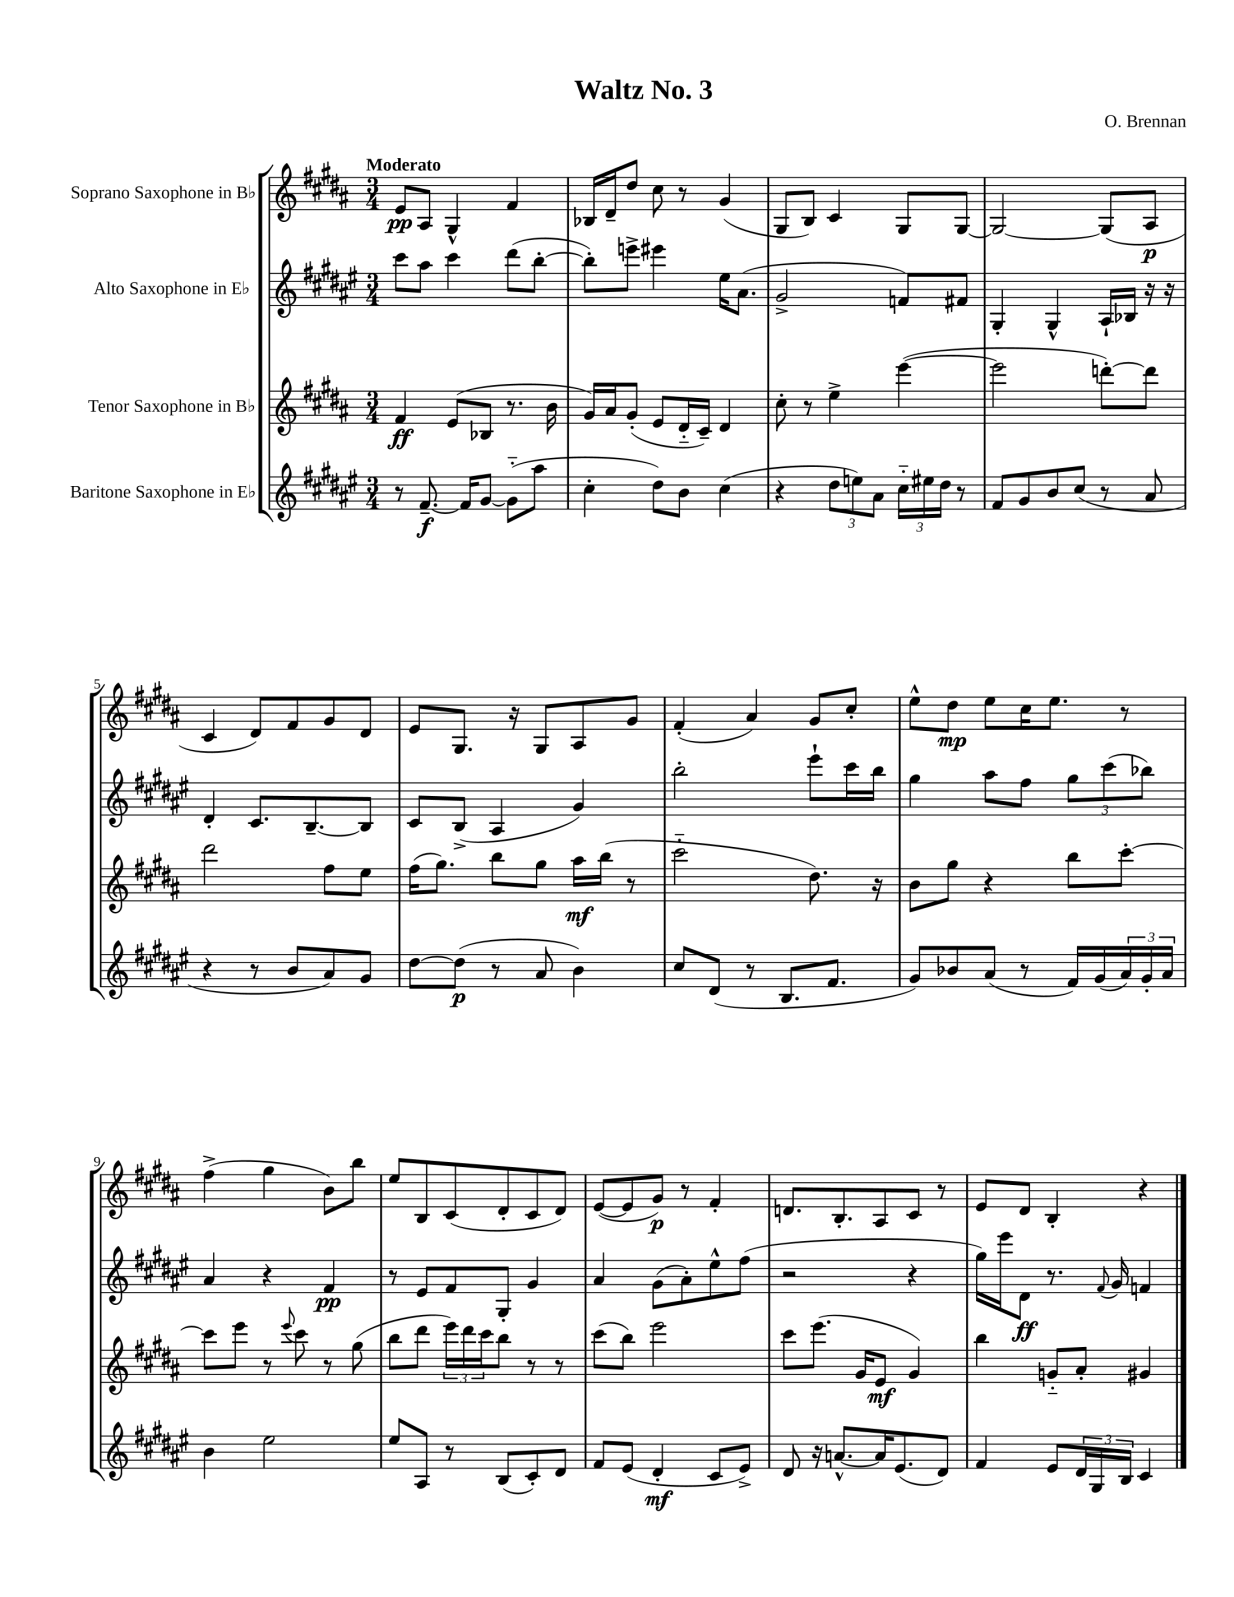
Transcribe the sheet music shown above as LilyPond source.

\header { title = "Waltz No. 3" composer = "O. Brennan" }
<<
\new StaffGroup <<
\new Staff = "s0" \with { instrumentName = "Soprano Saxophone in Bb" } {
    \clef treble \key b \major \numericTimeSignature \time 3/4 \tempo "Moderato"
    e'8\pp ais8 gis4-^ fis'4 |
    bes16 dis'16-- dis''8 cis''8 r8 gis'4( |
    gis8 b8) cis'4 gis8 gis8~ |
    gis2~ gis8( ais8\p |
    cis'4 dis'8) fis'8 gis'8 dis'8 |
    e'8 gis8. r16 gis8 ais8 gis'8 |
    fis'4-.( ais'4) gis'8 cis''8-. |
    e''8-^ dis''8\mp e''8 cis''16 e''8. r8 |
    fis''4->( gis''4 b'8) b''8 |
    e''8 b8 cis'8( dis'8-. cis'8 dis'8) |
    e'8~( e'8 gis'8\p) r8 fis'4-. |
    d'8. b8.-. ais8 cis'8 r8 |
    e'8 dis'8 b4-. r4 \bar "|." |
}
\new Staff = "s1" \with { instrumentName = "Alto Saxophone in Eb" } {
    \clef treble \key fis \major \numericTimeSignature \time 3/4
    cis'''8 ais''8 cis'''4 dis'''8( b''8~-. |
    b''8-.) e'''8-> eis'''4 eis''16 ais'8.( |
    gis'2-> f'8) fis'8 |
    gis4-. gis4-^ ais16-! bes16 r16 r16 |
    dis'4-. cis'8. b8.~-- b8 |
    cis'8 b8->( ais4 gis'4) |
    b''2-. eis'''8-! cis'''16 b''16 |
    gis''4 ais''8 fis''8 \tuplet 3/2 { gis''8 cis'''8( bes''8) } |
    ais'4 r4 fis'4\pp |
    r8 eis'8 fis'8 gis8-. gis'4 |
    ais'4 gis'8( ais'8-.) eis''8-^ fis''8( |
    r2 r4 |
    gis''16) eis'''16 dis'8\ff r8. \appoggiatura { fis'8 } gis'16 f'4 \bar "|." |
}
\new Staff = "s2" \with { instrumentName = "Tenor Saxophone in Bb" } {
    \clef treble \key b \major \numericTimeSignature \time 3/4
    fis'4\ff e'8( bes8 r8. b'16 |
    gis'16) ais'16 gis'8-.( e'8 dis'16-_ cis'16--) dis'4 |
    cis''8-. r8 e''4-> e'''4~( |
    e'''2 d'''8~-.) d'''8 |
    dis'''2 fis''8 e''8 |
    fis''16( gis''8.) b''8 gis''8 ais''16\mf b''16( r8 |
    cis'''2-_ dis''8.) r16 |
    b'8 gis''8 r4 b''8 cis'''8~-. |
    cis'''8 e'''8 r8 \appoggiatura { e'''8 } cis'''8 r8 gis''8( |
    b''8 dis'''8 \tuplet 3/2 { e'''16) dis'''16 cis'''16 } b''8 r8 r8 |
    cis'''8( b''8) e'''2 |
    cis'''8 e'''8.( gis'16 e'8\mf gis'4) |
    b''4 g'8-_ ais'8-. gis'4 \bar "|." |
}
\new Staff = "s3" \with { instrumentName = "Baritone Saxophone in Eb" } {
    \clef treble \key fis \major \numericTimeSignature \time 3/4
    r8 fis'8.~--\f fis'16 gis'8~ gis'8-_( ais''8 |
    cis''4-. dis''8) b'8 cis''4( |
    r4 \tuplet 3/2 { dis''8 e''8) ais'8 } \tuplet 3/2 { cis''16-_ eis''16 dis''16 } r8 |
    fis'8 gis'8 b'8 cis''8( r8 ais'8 |
    r4 r8 b'8 ais'8) gis'8 |
    dis''8~ dis''8\p( r8 ais'8 b'4) |
    cis''8 dis'8( r8 b8. fis'8. |
    gis'8) bes'8 ais'8( r8 fis'16) gis'16( \tuplet 3/2 { ais'16) gis'16-. ais'16 } |
    b'4 eis''2 |
    eis''8 ais8 r8 b8( cis'8-.) dis'8 |
    fis'8 eis'8( dis'4-.\mf cis'8 eis'8->) |
    dis'8 r16 a'8.~-^ a'16 eis'8.( dis'8) |
    fis'4 eis'8 \tuplet 3/2 { dis'16 gis16 b16 } cis'4 \bar "|." |
}
>>
>>
